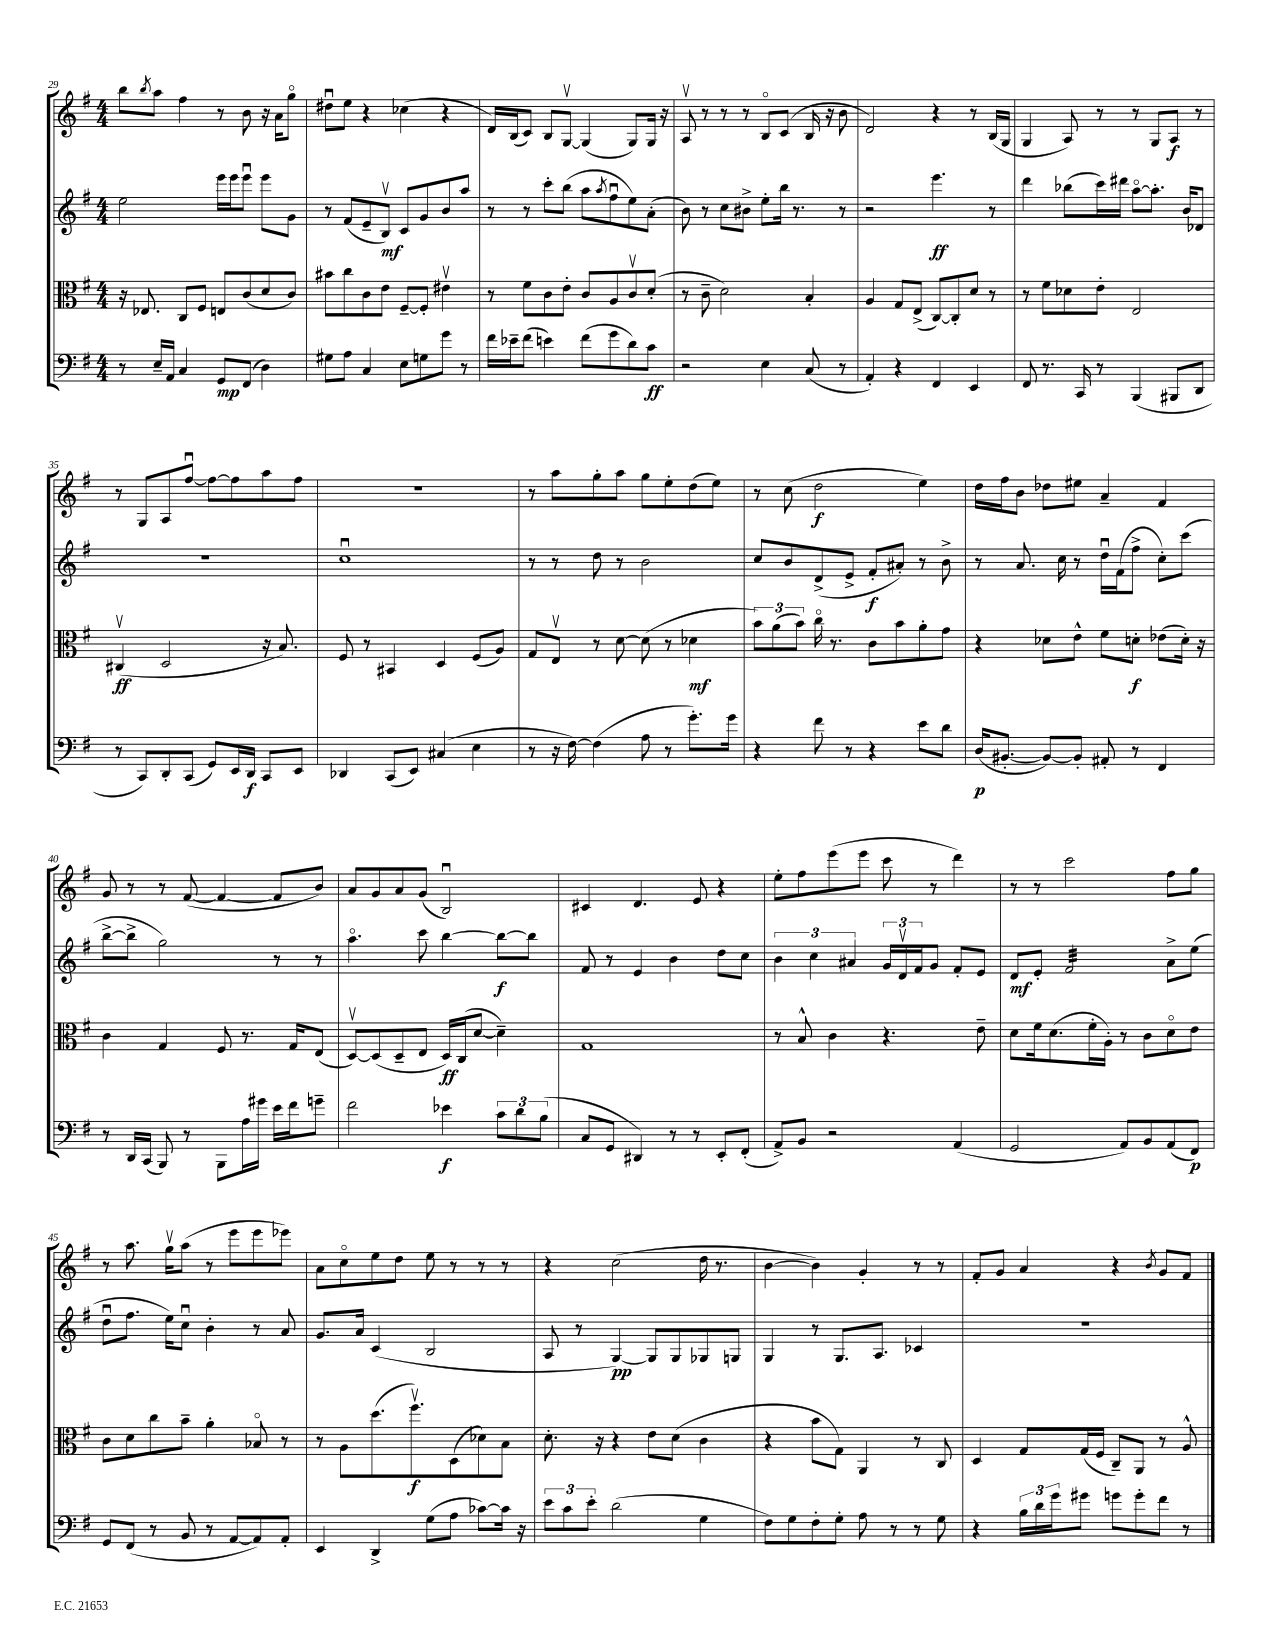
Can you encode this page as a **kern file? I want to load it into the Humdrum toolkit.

**kern	**kern	**kern	**kern
*staff4	*staff3	*staff2	*staff1
*clefF4	*clefC3	*clefG2	*clefG2
*k[f#]	*k[f#]	*k[f#]	*k[f#]
*M4/4	*M4/4	*M4/4	*M4/4
8r	16r	2ee	8bb
.	8.E-	.	.
.	.	.	8qbb
16E~	.	.	8aa
16AA	.	.	.
4C	8C	.	4ff#
.	8F#	.	.
8GG	8E	16eee	8r
.	.	16eee	.
(8FF#	(8c	8eeeu	8b
4D)	8d	8eee	16r
.	.	.	16a
.	8c)	8g	8ggo
=	=	=	=
8G#	8b#	8r	8dd#u
8A	8cc	(8f#	8ee
4C	8c	8e~	4r
.	8e	8Bv)	.
8E	[8F#~	8c	(4cc-
8G	8F#']	8g	.
8g	4e#v	8b	4r
8r	.	8aa	.
=	=	=	=
16f#	8r	8r	16d)
16e-~	.	.	(16B
(8f#	8f#	8r	8c)
4e)	8c	8ccc'	8B
.	8e'	(8bb	[8Gv
(8f#	8c	8aa	(4G]
.	.	8qaa	.
8g	8A	8ff#u	.
8d)	8cv	8ee)	8G)
8c	(8d'	(8a'	16G
.	.	.	16r
=	=	=	=
2r	8r	8b)	8Av
.	8c~	8r	8r
.	2d)	8cc	8r
.	.	8b#^	8r
4E	.	8ee'	8Bo
.	.	16bb	(8c
.	.	8.r	.
(8C	4B'	.	16B
.	.	.	16r
8r	.	8r	8b
=	=	=	=
4AA')	4A	2r	2d)
4r	8G	.	.
.	(8E^	.	.
4FF#	[8C)	4.eee	4r
.	8C']	.	.
4EE	8d	.	8r
.	8r	8r	(16B
.	.	.	16G
=	=	=	=
8FF#	8r	4ddd	4G
8.r	8f#	.	.
.	8d-	(8bb-	8A)
16CC	.	.	.
8r	8e'	16ccc)	8r
.	.	16ddd#	.
(4BBB	2E	[8aao	8r
.	.	8.aa']	8G
8BBB#	.	.	8A
.	.	16b	.
8DD	.	8d-	8r
=	=	=	=
8r	(4C#v	1r	8r
8CC)	.	.	8G
8DD'	2D	.	8A
(8CC	.	.	[8ff#u
8GG)	.	.	8ff#_
16EE	.	.	8ff#]
16DD	.	.	.
8CC	16r	.	8aa
.	8.B)	.	.
8EE	.	.	8ff#
=	=	=	=
4DD-	8F#	1ccu	1r
.	8r	.	.
(8CC	4BB#	.	.
8EE)	.	.	.
(4C#	4D	.	.
4E	(8F#	.	.
.	8A)	.	.
=	=	=	=
8r	8G	8r	8r
16r	8Ev	8r	8aa
[16F#)	.	.	.
(4F#]	8r	8dd	8gg'
.	[8d	8r	8aa
8A	(8d]	2b	8gg
8r	8r	.	8ee'
8.g')	4d-	.	(8dd
.	.	.	8ee)
16g	.	.	.
=	=	=	=
4r	12b)	8cc	8r
.	(12a	.	.
.	.	8b	(8cc
.	12b)	.	.
8f#	16cco	(8d^	2dd
.	8.r	.	.
8r	.	8e^	.
4r	8c	8f#'	.
.	8b	8a#')	.
8e	8a'	8r	4ee)
8d	8g	8b^	.
=	=	=	=
(16D	4r	8r	16dd
[8.BB#'	.	.	16ff#
.	.	8.a	8b
8BB#_)	8d-	.	8dd-
.	.	16cc	.
8BB#']	8e^^	8r	8ee#
8AA#'	8f#	16ddu	4a~
.	.	(16f#	.
8r	8d'	8ff#^	.
4FF#	(8e-	8cc')	4f#
.	16d')	(8ccc	.
.	16r	.	.
=	=	=	=
8r	4c	[8bb^	8g
16DD	.	8bb^]	8r
(16CC	.	.	.
8BBB)	4G	2gg)	8r
8r	.	.	([8f#
8BBB	8F#	.	4f#_
16A	8.r	.	.
16g#	.	.	.
16e	.	8r	8f#]
16f#	16G	.	.
8g~	(8E	8r	8b)
=	=	=	=
2f#	[8Dv)	4.aao	8a
.	(8D]	.	8g
.	8D~	.	8a
.	8E	8ccc	(8g
4e-	16D)	[4bb	2Bu)
.	(16C	.	.
.	[8d	.	.
12c	4d~])	8bb_	.
12d	.	.	.
.	.	8bb]	.
(12B	.	.	.
=	=	=	=
8C	1G	8f#	4c#
8GG	.	8r	.
4DD#)	.	4e	4.d
8r	.	4b	.
8r	.	.	8e
8EE'	.	8dd	4r
(8FF#'	.	8cc	.
=	=	=	=
8AA^)	8r	6b	8ee'
8BB	8B^^	.	8ff#
.	.	6cc	.
2r	4c	.	(8eee
.	.	6a#	.
.	.	.	8eee
.	4.r	24g	8ccc
.	.	24dv	.
.	.	24f#	.
.	.	8g	8r
(4AA	.	8f#'	4ddd)
.	8e~	8e	.
=	=	=	=
2GG	8d	8d	8r
.	16f#	8e'	8r
.	(8.d	.	.
.	.	2f#	2ccc
.	16f#'	.	.
.	16A')	.	.
8AA)	8r	.	.
8BB	8c	.	.
(8AA	8do	8a^	8ff#
8FF#)	8e	(8ee	8gg
=	=	=	=
8GG	8c	8ddu	8r
(8FF#	8d	8.ff#	8.aa
8r	8cc	.	.
.	.	16ee)	16ggv
8BB	8b~	8ccu	(8aa
8r	4a'	4b'	8r
[8AA	.	.	8eee
8AA])	8B-o	8r	8eee
8AA'	8r	8a	8eee-)
=	=	=	=
4EE	8r	8.g	8a
.	8A	.	8cco
.	.	16a	.
4DD^	(8.dd	(4c	8ee
.	.	.	8dd
.	8.ff#v)	.	.
(8G	.	2B	8ee
8A	(8D	.	8r
[8c-)	8d-)	.	8r
16c-]	8B	.	8r
16r	.	.	.
=	=	=	=
12e	8.d'	8A	4r
12c	.	.	.
.	.	8r	.
12e'	.	.	.
.	16r	.	.
(2d	4r	[4G)	(2cc
.	8e	8G]	.
.	(8d	8G	.
4G	4c	8G-	16dd
.	.	.	8.r
.	.	8G	.
=	=	=	=
8F#)	4r	4G	[4b
8G	.	.	.
8F#'	8b	8r	4b])
8G'	8G)	8.G	.
8A	4AA	.	4g'
.	.	8.A	.
8r	.	.	.
8r	8r	4c-	8r
8G	8C	.	8r
=	=	=	=
4r	4D	1r	8f#'
.	.	.	8g
24B	8G	.	4a
24d	.	.	.
24g	.	.	.
8g#	(16G	.	.
.	16F#	.	.
8g	8C~)	.	4r
8g'	8AA	.	.
.	.	.	8qb
8f#	8r	.	8g
8r	8A^^	.	8f#
==	==	==	==
*-	*-	*-	*-
